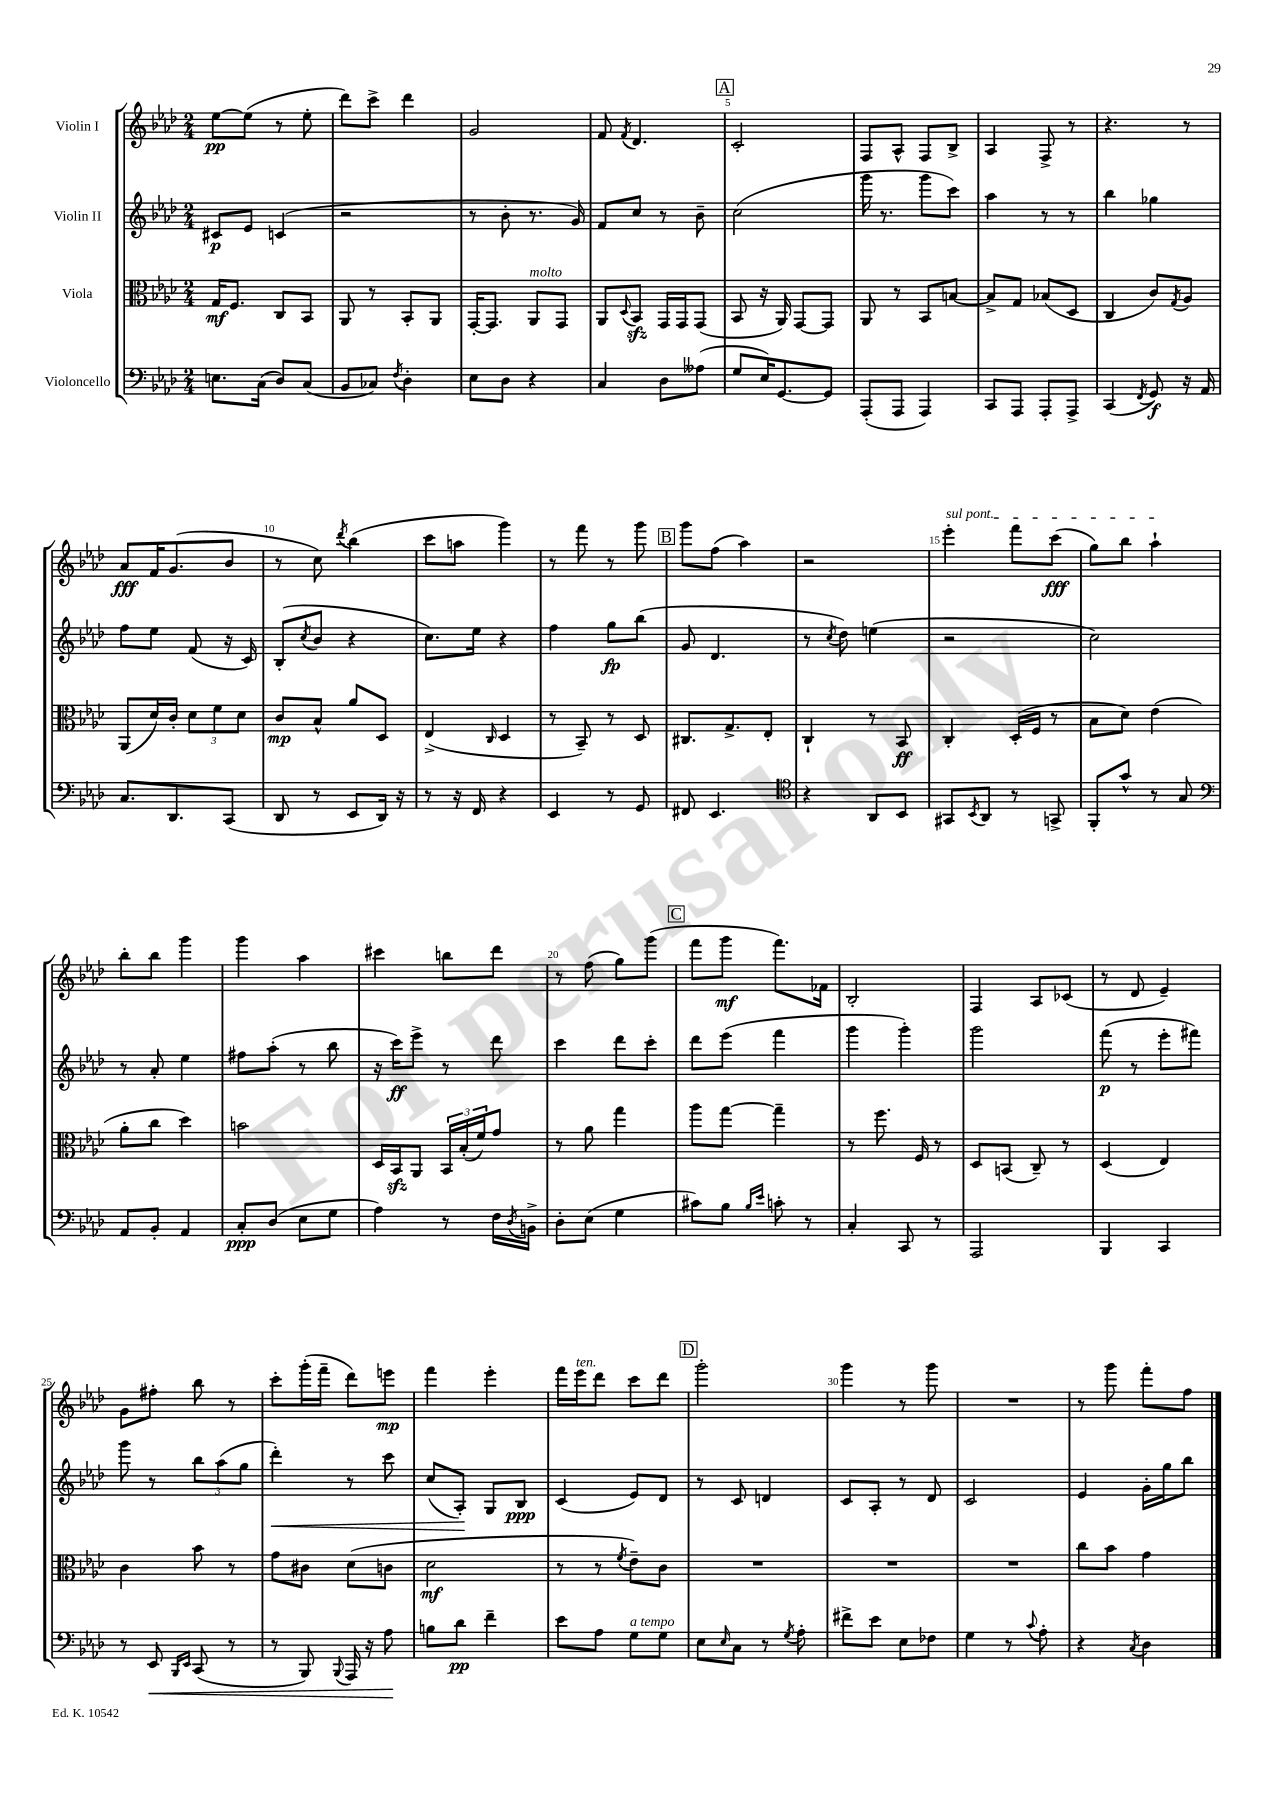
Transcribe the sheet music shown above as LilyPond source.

<<
\new StaffGroup <<
\new Staff = "s0" \with { instrumentName = "Violin I" } {
    \clef treble \key aes \major \numericTimeSignature \time 2/4
    ees''8~\pp ees''8( r8 ees''8-. |
    des'''8) c'''8-> des'''4 |
    g'2 |
    f'8 \acciaccatura { f'8 } des'4. |
    \mark \markup { \box "A" } c'2-. |
    f8 aes8-^ f8 bes8-> |
    aes4 f8-> r8 |
    r4. r8 |
    aes'8\fff f'16 g'8.( bes'8 |
    r8 c''8) \acciaccatura { des'''8 } bes''4( |
    c'''8 a''8 g'''4) |
    r8 f'''8 r8 g'''8 |
    \mark \markup { \box "B" } g'''8 f''8( aes''4) |
    r2 |
    \once \override TextSpanner.bound-details.left.text = \markup { \italic "sul pont." } ees'''4-.\startTextSpan f'''8 c'''8\fff( |
    g''8) bes''8 aes''4-!\stopTextSpan |
    bes''8-. bes''8 g'''4 |
    g'''4 aes''4 |
    cis'''4 b''8 des'''8 |
    r8 f''8( g''8) g'''8( |
    \mark \markup { \box "C" } f'''8 g'''8\mf f'''8.) fes'16 |
    bes2-. |
    f4 aes8 ces'8( |
    r8 des'8 ees'4--) |
    g'8 fis''8-. bes''8 r8 |
    c'''8-. g'''16-.( f'''16-- des'''8) e'''8\mp |
    f'''4 ees'''4-. |
    f'''16 ees'''16^\markup { \italic "ten." } des'''8 c'''8 des'''8 |
    \mark \markup { \box "D" } g'''2-. |
    g'''4 r8 g'''8 |
    R2 |
    r8 g'''8 f'''8-. f''8 \bar "|." |
}
\new Staff = "s1" \with { instrumentName = "Violin II" } {
    \clef treble \key aes \major \numericTimeSignature \time 2/4
    cis'8\p ees'8 c'4( |
    r2 |
    r8 bes'8-. r8. g'16) |
    f'8 c''8 r8 bes'8-- |
    \mark \markup { \box "A" } c''2( |
    g'''16 r8. g'''8 c'''8) |
    aes''4 r8 r8 |
    bes''4 ges''4 |
    f''8 ees''8 f'8( r16 c'16) |
    bes8-.( \acciaccatura { c''8 } bes'8 r4 |
    c''8.) ees''16 r4 |
    f''4 g''8\fp bes''8( |
    \mark \markup { \box "B" } g'8 des'4. |
    r8 \acciaccatura { c''8 } des''8) e''4( |
    r2 |
    c''2) |
    r8 aes'8-. ees''4 |
    fis''8 aes''8-.( r8 bes''8 |
    r16 c'''16\ff) ees'''8-> r8 des'''8 |
    c'''4 des'''8 c'''8-. |
    \mark \markup { \box "C" } des'''8 ees'''8( f'''4 |
    g'''4 g'''4-.) |
    g'''2 |
    f'''8\p( r8 ees'''8-. fis'''8) |
    g'''8 r8 \tuplet 3/2 { bes''8 aes''8( g''8 } |
    des'''4-.\<) r8 c'''8 |
    c''8( aes8-.\!) g8 bes8\ppp |
    c'4( ees'8) des'8 |
    \mark \markup { \box "D" } r8 c'8 d'4 |
    c'8 aes8-. r8 des'8 |
    c'2 |
    ees'4 g'16-. g''16 bes''8 \bar "|." |
}
\new Staff = "s2" \with { instrumentName = "Viola" } {
    \clef alto \key aes \major \numericTimeSignature \time 2/4
    g16\mf f8. c8 bes,8 |
    aes,8 r8 bes,8-. aes,8 |
    g,16~-. g,8. aes,8^\markup { \italic "molto" } g,8 |
    aes,8 \appoggiatura { des8 } bes,8\sfz g,16 g,16 g,8( |
    \mark \markup { \box "A" } bes,8 r16 aes,16) g,8~ g,8 |
    aes,8 r8 bes,8 b8~ |
    b8-> g8 bes8( des8 |
    c4 c'8) \acciaccatura { g8 } aes8 |
    aes,8( des'16) c'16-. \tuplet 3/2 { des'8 f'8 des'8 } |
    c'8\mp bes8-^ aes'8 des8 |
    ees4->( \grace { c16 } des4 |
    r8 bes,8--) r8 des8 |
    \mark \markup { \box "B" } cis8. g8.-> ees8-. |
    c4-! r8 bes,8\ff |
    c4-. des16-.( f16 r8 |
    bes8 des'8) ees'4( |
    aes'8-. c''8 des''4) |
    b'2 |
    des16 bes,16\sfz aes,8 \tuplet 3/2 { bes,16 bes16-.( f'16) } g'8 |
    r8 aes'8 g''4 |
    \mark \markup { \box "C" } aes''8 g''8~ g''4-- |
    r8 f''8. f16 r8 |
    des8 b,8( c8--) r8 |
    des4( ees4) |
    c'4 bes'8 r8 |
    g'8 cis'8 des'8( c'8 |
    des'2\mf |
    r8 r8 \acciaccatura { f'8 } ees'8--) c'8 |
    \mark \markup { \box "D" } R2 |
    R2 |
    R2 |
    c''8 bes'8 g'4 \bar "|." |
}
\new Staff = "s3" \with { instrumentName = "Violoncello" } {
    \clef bass \key aes \major \numericTimeSignature \time 2/4
    e8. c16( des8) c8( |
    bes,8 ces8) \acciaccatura { f8 } des4-. |
    ees8 des8 r4 |
    c4 des8 aeses8( |
    \mark \markup { \box "A" } g8 ees16) g,8.~ g,8 |
    aes,,8-.( aes,,8 aes,,4) |
    c,8 aes,,8 aes,,8-. aes,,8-> |
    c,4( \acciaccatura { f,8 } g,8\f) r16 aes,16 |
    c8. des,8. c,8( |
    des,8 r8 ees,8 des,16) r16 |
    r8 r16 f,16 r4 |
    ees,4 r8 g,8 |
    \mark \markup { \box "B" } fis,8 ees,4. |
    \clef tenor r4 aes,8 bes,8 |
    gis,8 \acciaccatura { bes,8 } aes,8 r8 g,8-> |
    f,8-. g'8-^ r8 g8 |
    \clef bass aes,8 bes,8-. aes,4 |
    c8-.\ppp des8( ees8 g8 |
    aes4) r8 f16 \acciaccatura { des8 } b,16-> |
    des8-. ees8( g4 |
    \mark \markup { \box "C" } cis'8) bes8 \grace { bes16 ees'16 } c'8-. r8 |
    c4-. c,8 r8 |
    aes,,2 |
    bes,,4 c,4 |
    r8 ees,8\< \grace { bes,,16 ees,16 } c,8( r8 |
    r8 bes,,8) \appoggiatura { bes,,8 } aes,,16 r16 aes8\! |
    b8 des'8\pp f'4-- |
    ees'8 aes8 g8^\markup { \italic "a tempo" } g8 |
    \mark \markup { \box "D" } ees8 \grace { ees16 } c8 r8 \acciaccatura { g8 } aes8-. |
    fis'8-> ees'8 ees8 fes8 |
    g4 r8 \appoggiatura { c'8 } aes8-. |
    r4 \acciaccatura { c8 } des4 \bar "|." |
}
>>
>>
\layout { \context { \Score \override BarNumber.break-visibility = ##(#f #t #t) barNumberVisibility = #(every-nth-bar-number-visible 5) } }
